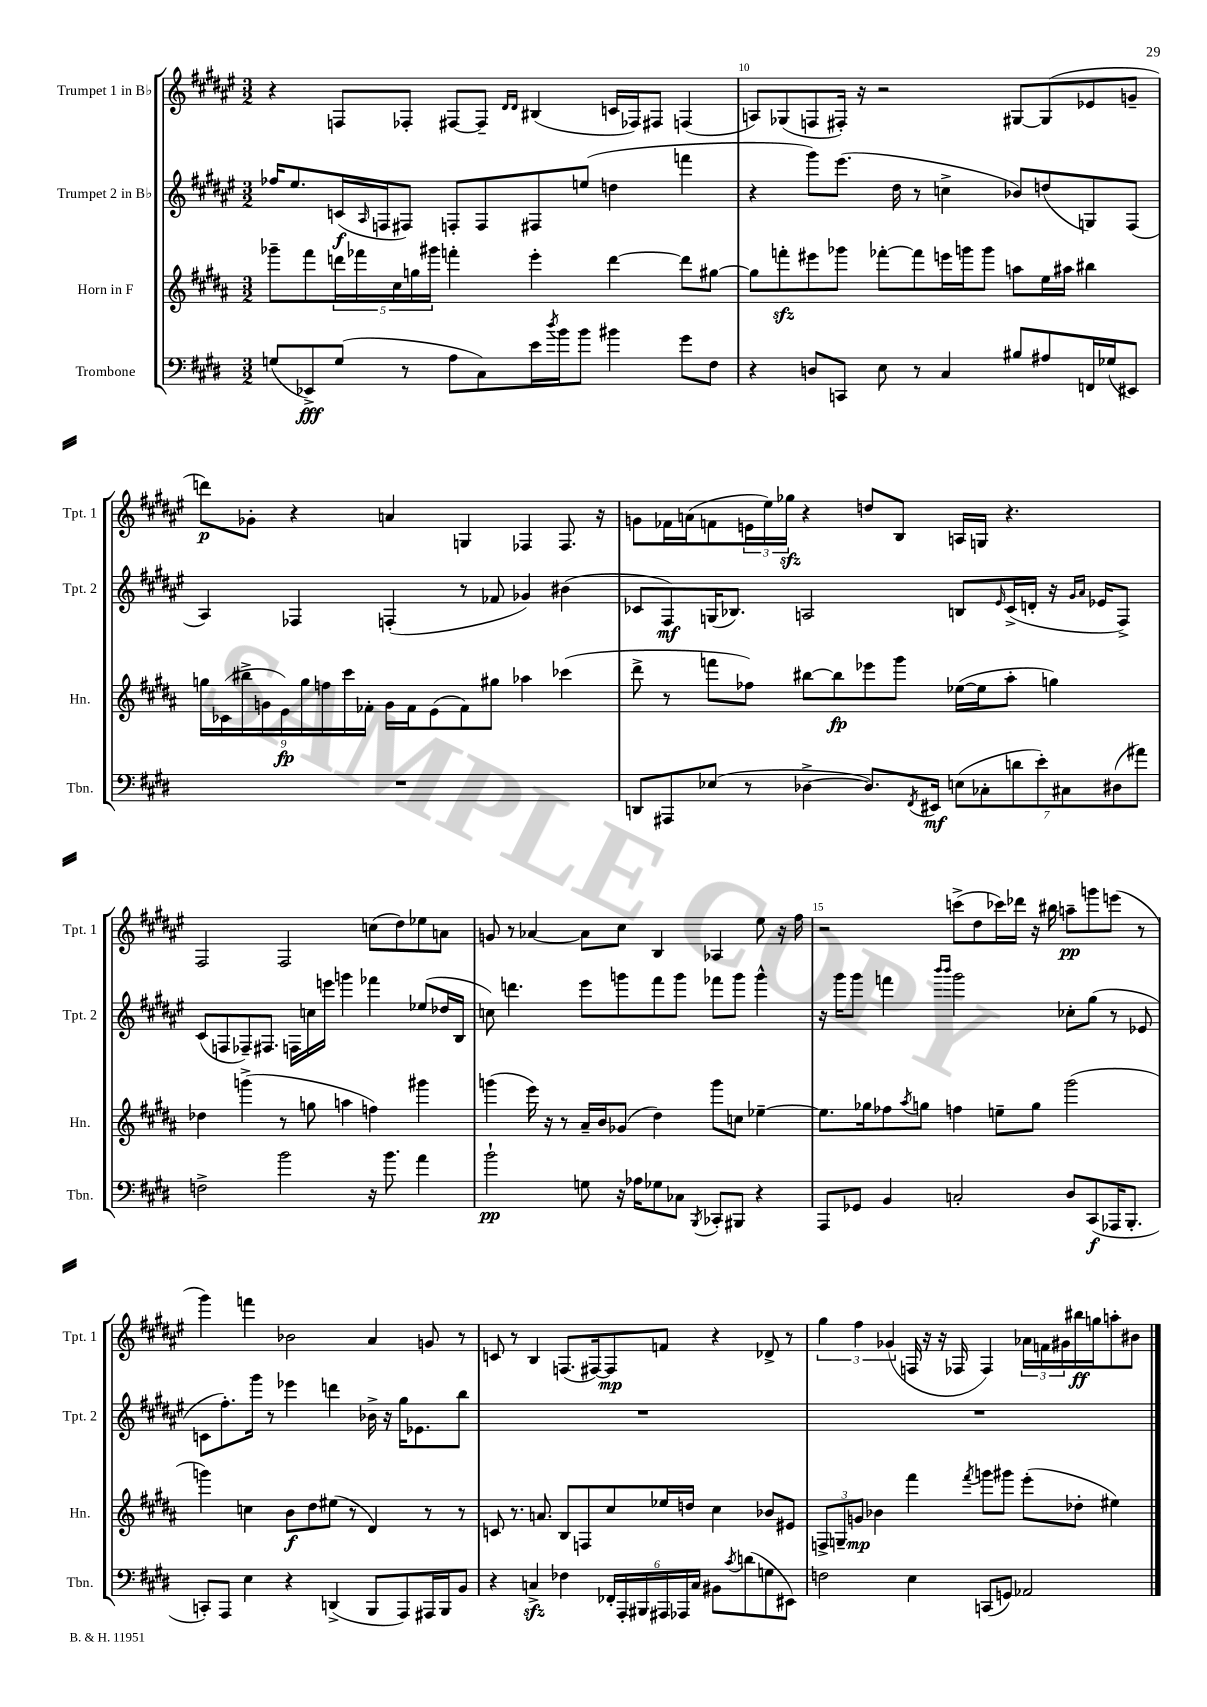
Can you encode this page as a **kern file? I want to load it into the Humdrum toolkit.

**kern	**kern	**kern	**kern
*staff4	*staff3	*staff2	*staff1
*clefF4	*clefG2	*clefG2	*clefG2
*k[f#c#g#d#]	*k[f#c#g#d#a#]	*k[f#c#g#d#a#e#]	*k[f#c#g#d#a#e#]
*M3/2	*M3/2	*M3/2	*M3/2
(8G/L	8ggg-~\L	16ff-/LK	4r
.	.	8.ee#/	.
8EE-^/)	8fff#\	.	.
(8G/J	20ddd\L	(16c/L	8F/L
.	20fff-\	.	.
.	.	16qqA#/	.
.	.	16F/J	.
.	20cc#\	.	.
8r	.	8F#/J)	8F-'/J
.	20gg\	.	.
.	20ggg#\JJ	.	.
8A\L	4fff'\	8F'/L	[8F#/L
8C#\)	.	8F/	8F#~/]J
.	.	.	16qqd#/LL
.	.	.	16qqd#/JJ
16e\L	4eee'\	8F#/	(4B#/
8qdd#/	.	.	.
16b\J	.	.	.
8b\J	.	(8ee/J	.
4b#\	[4ddd\	4dd\	16c/LL
.	.	.	16F-/J)
.	.	.	8F#/J
8g#\L	8ddd\]L	4fff\	(4F/
8F#\J	[8gg#\J	.	.
=	=	=	=
4r	8gg#\]L	4r	8A/L)
.	8fff'\	.	(8G-/
8D/L	8eee#\	8ggg#\L)	8F/
8CC/J	8ggg-\J	(8.eee#\J	16F#'/Jk)
.	.	.	16r
8E\	[8fff-'\L	.	2r
.	.	16dd#\	.
8r	8fff-\]	8r	.
4C#/	16eee\L	4cc^\	.
.	16ggg\J	.	.
.	8ggg\J	.	.
8B#/L	8aa\L	8b-/L)	[8G#/L
8A#/	16ee\L	(8dd/	(8G#/]
.	16aa#\JJ	.	.
16FF/L	4bb#\	8G/)	8e-/
(16G-/J	.	.	.
8EE#/J)	.	(8F#/J	8g~/J
=	=	=	=
1.r	18gg\LL	4A#/)	8ddd\L)
.	(18c-\	.	.
.	18bb#^\	.	.
.	.	.	8g-'\J
.	18g\	.	.
.	18e\)	.	.
.	.	4F-/	4r
.	18gg\	.	.
.	18ff\	.	.
.	18ccc#\	.	.
.	18f-'\JJ	.	.
.	16g\LL	(4F'/	4a/
.	16f-\J	.	.
.	(8e\	.	.
.	8f-\)	8r	4G/
.	8gg#\J	8f-/	.
.	4aa-\	4g-/)	4F-/
.	(4ccc-\	(4b#\	8.F-/
.	.	.	16r
=	=	=	=
8DD/L	8ddd#^\	8c-/L	8g\L
8AAA#/	8r	8F#/)	16f-\L
.	.	.	(16a\J
(8E-/J	8fff\L	(16G/K	8f\
.	.	8.B-/J)	.
8r	8ff-\J)	.	24e\L
.	.	.	24ee#\)
.	.	.	24gg-\JJ
[4D-^\	[8bb#\L	2A/	4r
.	8bb#\]	.	.
8.D-/]L)	8eee-\	.	8dd/L
.	8ggg#\J	.	8B/J
8qFF#/	.	.	.
16EE#/Jk	.	.	.
(14E\L	([16ee-\LL	8B/L	16A/LL
.	16ee-\]J	.	16G/JJ
14C-'\	.	.	.
.	.	16qqe#/	.
.	8aa#'\J	(16c-^/L	4.r
14d\	.	.	.
.	.	16d'/JJ	.
14e'\)	.	.	.
.	4gg\)	16r	.
14C#\	.	.	.
.	.	16qqg#/LL	.
.	.	16qqa#/JJ	.
.	.	16e-/LK	.
(14D#\	.	.	.
.	.	8F#^/J)	.
14a#\J)	.	.	.
=	=	=	=
2F^\	4dd-\	(8c#/L	2F#/
.	.	8F/	.
.	(4ggg^\	8F-~/)	.
.	.	8.F#/J	.
2b\	8r	.	2F#/
.	.	16F\LL	.
.	8gg\	16cc\	.
.	.	16eee\JJ	.
.	4aa\	4ggg\	.
16r	4ff\)	4fff-\	(8cc\L
8.b\	.	.	.
.	.	.	8dd#\)
4a\	4ggg#\	(8ee-/L	8ee-\
.	.	16dd-/L	8a\J
.	.	16B/JJ	.
=	=	=	=
2b`\	(4ggg\	8cc\)	8g/
.	.	4.ddd\	8r
.	16eee\)	.	[4a-/
.	16r	.	.
.	8r	.	.
8G\	16a#~/LL	8eee#\L	8a-\]L
.	16b/J	.	.
16r	(8g-/J	8ggg\	8cc#\J
16A-\LK	.	.	.
8G-\	4dd#\)	8fff#\	4B/
8C-\J	.	8ggg\J	.
8qBBB/	.	.	.
8CC-'/L	8ggg\L	8fff-\L	4A-/
8BBB#/J	8cc\J	8ggg\J	.
4r	[4ee-~\	4ggg^^\	8ee#\
.	.	.	16r
.	.	.	16ff#\
=	=	=	=
8AAA/L	8.ee-\]L	16r	2r
.	.	16ggg#\LK	.
8GG-/J	.	8ggg#\J	.
.	16gg-\k	.	.
4BB/	8ff-\	4fff\	.
.	8qaa#/	.	.
.	8gg\J	.	.
.	.	16qqbbb/LL	.
.	.	16qqbbb/JJ	.
2C'/	4ff\	2ggg#\	(8ccc^\L
.	.	.	8dd#\
.	8ee~\L	.	16ccc-\L)
.	.	.	16ddd-\JJ
.	8gg\J	.	16r
.	.	.	16bb#\
8D#/L	(2ggg#\	8cc-'\L	8aa~\L
(8CC#/	.	(8gg#\J	8ggg\
16AAA-/K	.	8r	(8eee\J
8.BBB'/J	.	.	.
.	.	8e-/	8r
=	=	=	=
8CC'/L)	4ggg\)	8c\L	4ggg#\)
8AAA/J	.	8.ff#'\)	.
4E\	4cc\	.	4fff\
.	.	16ggg#\Jk	.
.	.	8r	.
4r	8b\L	4eee-\	2b-\
.	8dd#\	.	.
(4DD^/	(8ee#\J	4ddd\	.
.	8r	.	.
8BBB/L	4d#/)	16b-^\	4a#/
.	.	16r	.
8AAA/)	.	16gg#\LK	.
.	.	8.e-\	.
16AAA#/L	8r	.	8g/
16BBB/J	.	.	.
8BB/J	8r	8bb\J	8r
=	=	=	=
4r	8c/	1.r	8c/
.	8.r	.	8r
4C^/	.	.	4B/
.	8.a/	.	.
4F-\	8B/L	.	(8.F/L
.	8F/	.	.
.	.	.	[16F#/k)
24FF-'/LL	8cc#/	.	8F#/]
24AAA'/	.	.	.
24BBB#/	.	.	.
24AAA#/	16ee-/L	.	8f/J
24AAA-/	.	.	.
.	16dd/JJ	.	.
24C/JJ	.	.	.
8BB#\L	4cc#\	.	4r
8qc#/	.	.	.
(8d\	.	.	.
8G\	8b-/L	.	8d-^/
8EE#\J)	8e#/J	.	8r
=	=	=	=
2F\	12F^/L	1.r	6gg#\
.	12G~/	.	.
.	12g/J	.	6ff#\
.	4b-\	.	.
.	.	.	(6g-/
4E\	4fff#\	.	16F/
.	.	.	16r
.	.	.	16r
.	.	.	16F-/
.	8qfff#/	.	.
(8CC/L	8ggg\L	.	4F-/)
8GG/J)	8ggg#\J	.	.
2AA-/	(8eee'\L	.	24a-\LL
.	.	.	24f\
.	.	.	24g#\
.	8dd-'\J	.	16bb#\
.	.	.	16gg\J
.	4ee#\)	.	8aa'\
.	.	.	8b#\J
==	==	==	==
*-	*-	*-	*-
